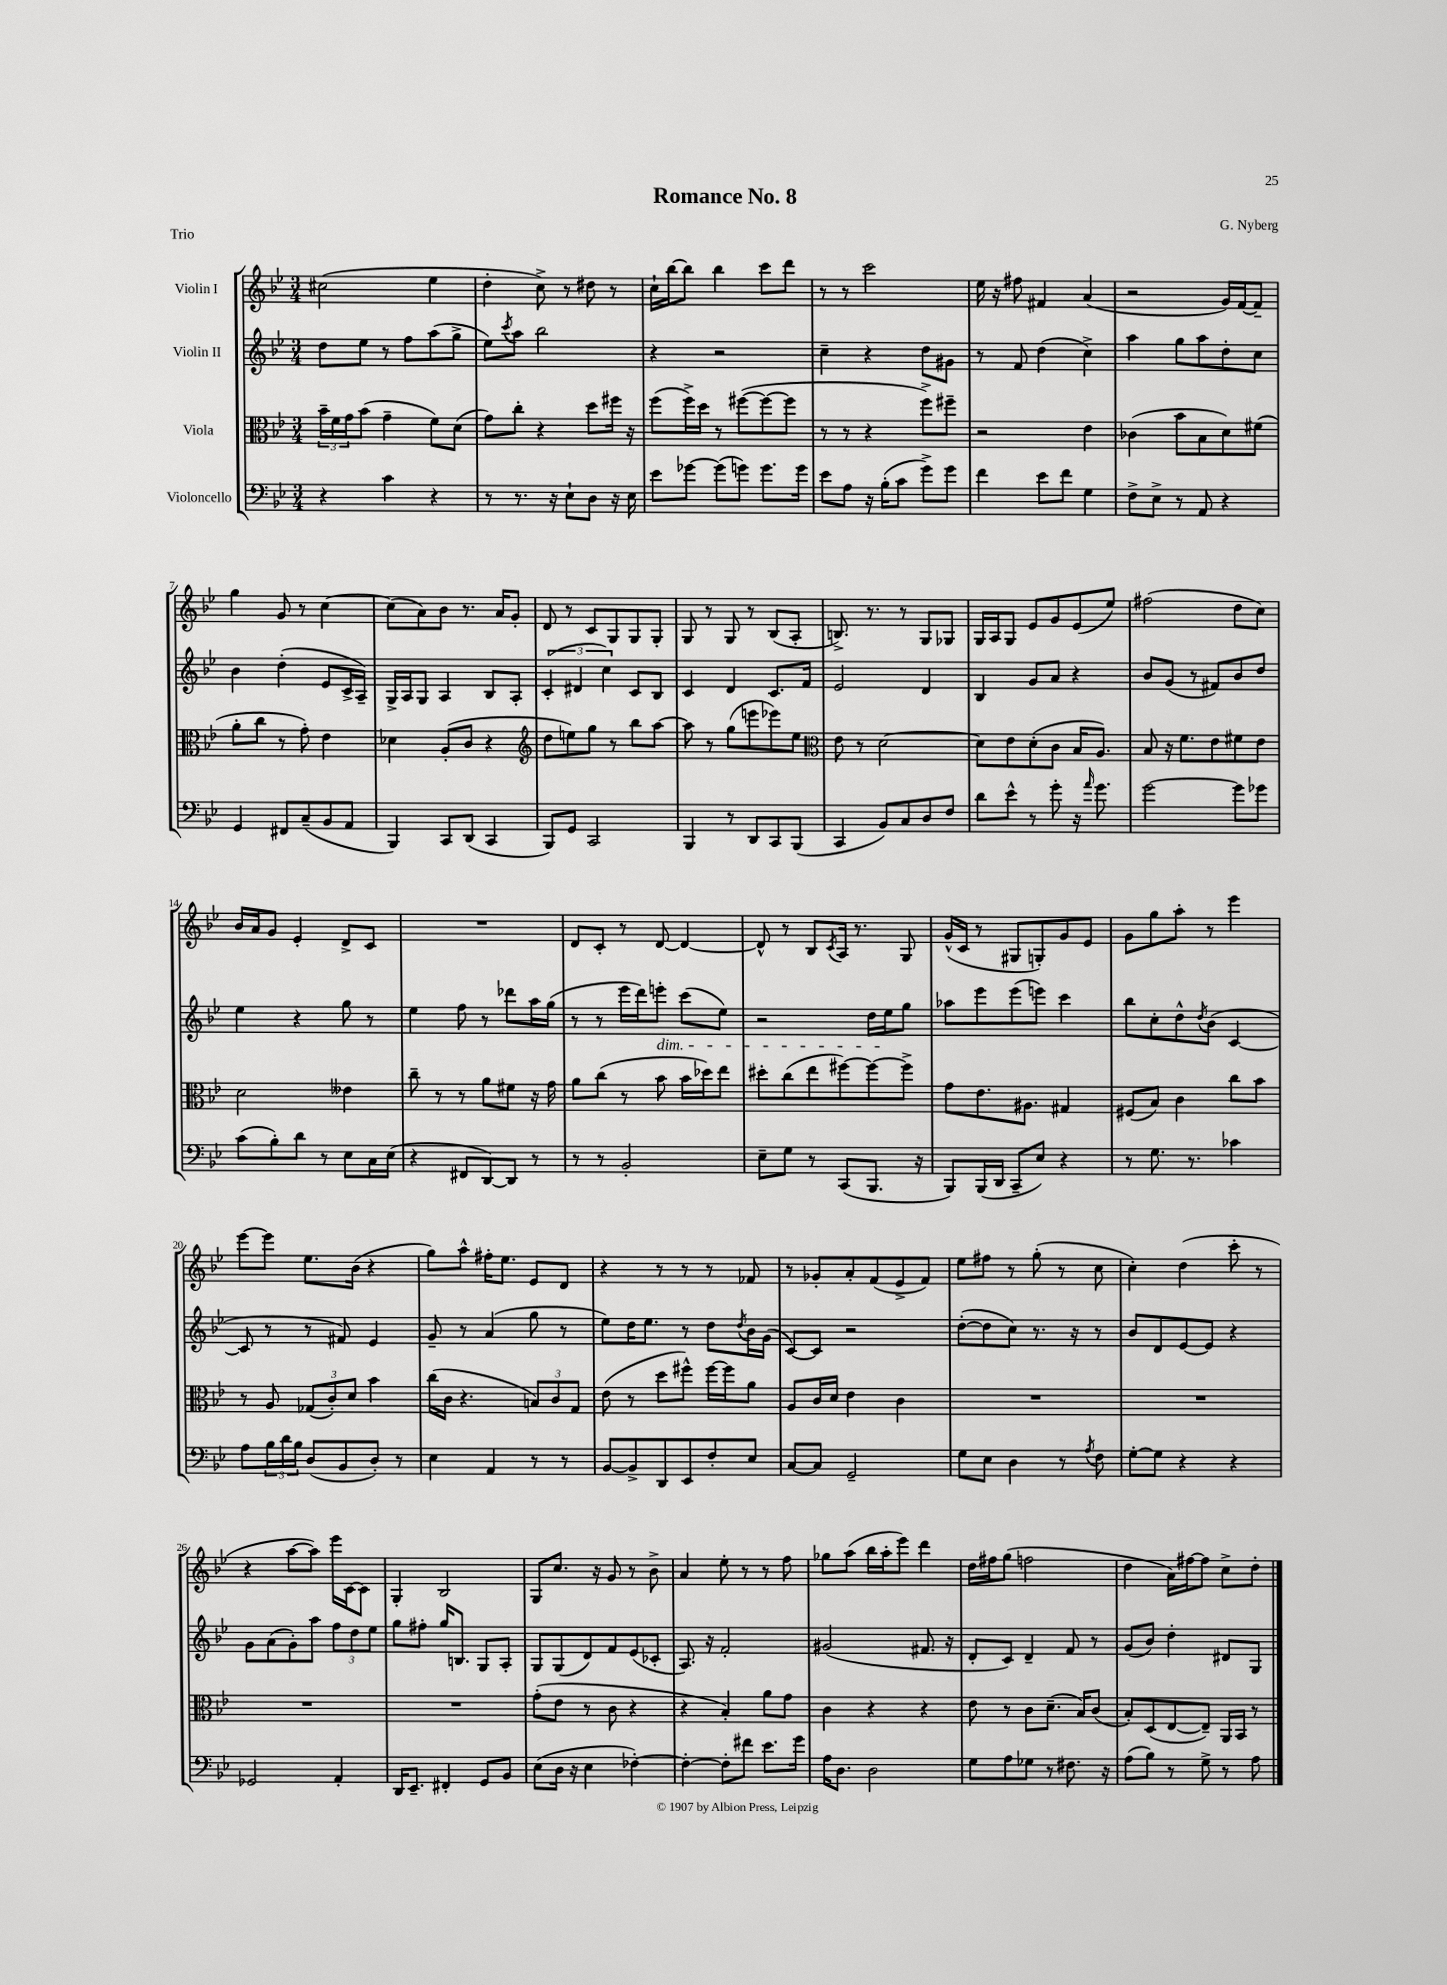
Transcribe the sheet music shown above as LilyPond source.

\header { title = "Romance No. 8" composer = "G. Nyberg" piece = "Trio" }
<<
\new StaffGroup <<
\new Staff = "s0" \with { instrumentName = "Violin I" } {
    \clef treble \key bes \major \numericTimeSignature \time 3/4
    cis''2( ees''4 |
    d''4-. c''8->) r8 dis''8 r8 |
    c''16-! bes''16~ bes''8 bes''4 c'''8 d'''8 |
    r8 r8 c'''2 |
    ees''16 r16 fis''8 fis'4 a'4( |
    r2 g'16) f'16~ f'8-- |
    g''4 g'8 r8 c''4~ |
    c''8( a'8) bes'8 r8. a'16 g'8-. |
    d'8 r8 c'8 g8 g8 g8-. |
    g8 r8 g8 r8 bes8( a8-. |
    b8.->) r8. r8 g8 ges8 |
    g16 a16 g8 ees'8 g'8 ees'8( ees''8) |
    fis''2( d''8 c''8) |
    bes'16 a'16 g'8 ees'4-. d'8-> c'8 |
    R2. |
    d'8 c'8-. r8 d'8~ d'4~ |
    d'8-^ r8 bes8 \acciaccatura { c'8 } a16 r8. g8 |
    g'16-^( c'16 r8 gis8 g8-.) g'8 ees'8 |
    g'8 g''8 a''8-. r8 ees'''4 |
    ees'''8~ ees'''8 ees''8. bes'16( r4 |
    g''8) a''8-^ fis''16-. ees''8. ees'8 d'8 |
    r4 r8 r8 r8 fes'8 |
    r8 ges'8-. a'8-. f'8( ees'8-> f'8) |
    ees''8 fis''8 r8 g''8-.( r8 c''8 |
    c''4-.) d''4( c'''8-. r8 |
    r4 a''8~ a''8) ees'''16 c'16~ c'8 |
    g4-. bes2 |
    g8 c''8. r16 g'8 r8 bes'8-> |
    a'4 ees''8-. r8 r8 f''8 |
    ges''8 a''8( bes''16 a''16-. ees'''8) d'''4 |
    d''16 fis''16 g''8( f''2 |
    d''4 a'16) fis''16~ fis''8 c''8-> d''8-. \bar "|." |
}
\new Staff = "s1" \with { instrumentName = "Violin II" } {
    \clef treble \key bes \major \numericTimeSignature \time 3/4
    d''8 ees''8 r8 f''8 a''8( g''8-> |
    ees''8) \acciaccatura { c'''8 } a''8 bes''2 |
    r4 r2 |
    c''4-- r4 d''8 gis'8 |
    r8 f'8 d''4( c''4->) |
    a''4 g''8 a''8 d''8-. c''8 |
    bes'4 d''4-.( ees'8 c'16-> a16--) |
    g16-> a16 g8 a4 bes8 a8-. |
    \tuplet 3/2 { c'4-.( dis'4 c''4) } c'8 bes8 |
    c'4 d'4 c'8. f'16 |
    ees'2 d'4 |
    bes4 g'8 a'8 r4 |
    bes'8 g'8( r8 fis'8) bes'8 d''8 |
    ees''4 r4 g''8 r8 |
    ees''4 f''8 r8 des'''8 a''16 g''16( |
    r8 r8 ees'''16 d'''16) e'''8-.\dim c'''8( ees''8) |
    r2 d''16 ees''16\! g''8 |
    aes''8 ees'''8 ees'''8( e'''8) c'''4 |
    bes''8 c''8-. d''8-^ \acciaccatura { d''8 } bes'8( c'4~ |
    c'8 r8 r8 fis'8) ees'4 |
    g'8-- r8 a'4( g''8 r8 |
    ees''8) d''16 ees''8. r8 d''8 \acciaccatura { d''8 } bes'16 g'16( |
    c'8~) c'8 r2 |
    d''8~-.( d''8 c''8) r8. r16 r8 |
    bes'8 d'8 ees'8~ ees'8 r4 |
    g'8 a'8( g'8-.) a''8 \tuplet 3/2 { f''8 d''8 ees''8 } |
    g''8 fis''8-. g''16 b8. g8 a8-. |
    g8 g8( d'8) f'8 ees'8( ces'8-. |
    a8.) r16 f'2-. |
    gis'2( fis'8. r16 |
    d'8-. c'8) d'4-- f'8 r8 |
    g'8( bes'8) d''4-. dis'8 g8 \bar "|." |
}
\new Staff = "s2" \with { instrumentName = "Viola" } {
    \clef alto \key bes \major \numericTimeSignature \time 3/4
    \tuplet 3/2 { bes'16-- f'16 g'16 } bes'8( g'4-- f'8) d'8( |
    g'8) c''8-. r4 d''8 fis''16 r16 |
    f''8( f''16->) d''16 r8 fis''8~( fis''8~ fis''8 |
    r8 r8 r4 f''8->) fis''8-- |
    r2 ees'4 |
    ces'4( bes'8 bes8 d'8) fis'8( |
    a'8-. c''8 r8 g'8-.) ees'4 |
    des'4 a8-.( c'8 r4 |
    \clef treble d''8 e''8) g''8 r8 bes''8 a''8~ |
    a''8 r8 g''8( e'''8 ees'''8) ees''8 |
    \clef alto ees'8 r8 d'2~ |
    d'8 ees'8 d'8-.( c'8 bes16 a8.) |
    bes8 r16 f'8. ees'8 fis'8 ees'8 |
    d'2 eeses'4 |
    c''8-- r8 r8 a'8 fis'8 r16 g'16 |
    a'8 c''8( r8 bes'8 bes'16 des''16) ees''8 |
    dis''8-. c''8( ees''8 fis''8~) fis''8~ fis''8-> |
    g'8 ees'8. ais8. gis4 |
    fis8( bes8) c'4 c''8 bes'8 |
    r8 a8 \tuplet 3/2 { ges8( c'8-.) d'8 } bes'4 |
    c''16( c'16 r4. \tuplet 3/2 { b8) c'8 g8 } |
    ees'8( r8 d''8 fis''8-^) fis''16~ fis''16 a'8 |
    a8 c'16 d'16 ees'4 c'4 |
    R2. |
    R2. |
    R2. |
    R2. |
    g'8-.( ees'8 r8 c'8 r4 |
    r4 bes4-.) a'8 g'8 |
    c'4 r4 r4 |
    ees'8 r8 c'8 d'8.--( bes16) c'8( |
    bes8-.) d8( ees8~ ees8--) a,16 bes,16 r8 \bar "|." |
}
\new Staff = "s3" \with { instrumentName = "Violoncello" } {
    \clef bass \key bes \major \numericTimeSignature \time 3/4
    r4 c'4 r4 |
    r8 r8. r16 ees8-! d8 r16 ees16 |
    ees'8 ges'8~ ges'8( g'8) g'8. g'16 |
    ees'8 a8 r16 bes16-.( c'8 g'8->) g'8 |
    f'4 ees'8 f'8 g4 |
    f8-> ees8-> r8 a,8 r4 |
    g,4 fis,8 c8--( bes,8 a,8 |
    bes,,4) c,8 d,8( c,4 |
    bes,,8) g,8 c,2 |
    bes,,4 r8 d,8 c,8 bes,,8( |
    c,4 bes,8) c8 d8 f8 |
    d'8 ees'8-^ r8 g'8-. r16 \grace { a'16 } g'8. |
    g'2~ g'8 ges'8 |
    c'8( bes8-.) d'8 r8 ees8 c16 ees16( |
    r4 fis,8 d,8~) d,8 r8 |
    r8 r8 bes,2-. |
    ees8-- g8 r8 c,8( bes,,8. r16 |
    bes,,8) bes,,16( d,16 c,8-- ees8) r4 |
    r8 g8. r8. ces'4 |
    a8 \tuplet 3/2 { bes16 d'16 bes16 } d8( bes,8 d8-.) r8 |
    ees4 a,4 r8 r8 |
    bes,8~ bes,8-> d,8 ees,8 f8-. ees8 |
    c8~ c8 g,2-- |
    g8 ees8 d4 r8 \acciaccatura { a8 } f8 |
    g8~-. g8 r4 r4 |
    ges,2 a,4-. |
    d,16 ees,8.-- fis,4-. g,8 bes,8 |
    ees8( d16 r16 ees4 fes4~-.) |
    fes4~-. fes8-. fis'8 ees'8. g'16 |
    a16 d8. d2 |
    g8 a8 ges8 r8 fis8. r16 |
    a8( bes8) r8 g8-> r8 a8 \bar "|." |
}
>>
>>
